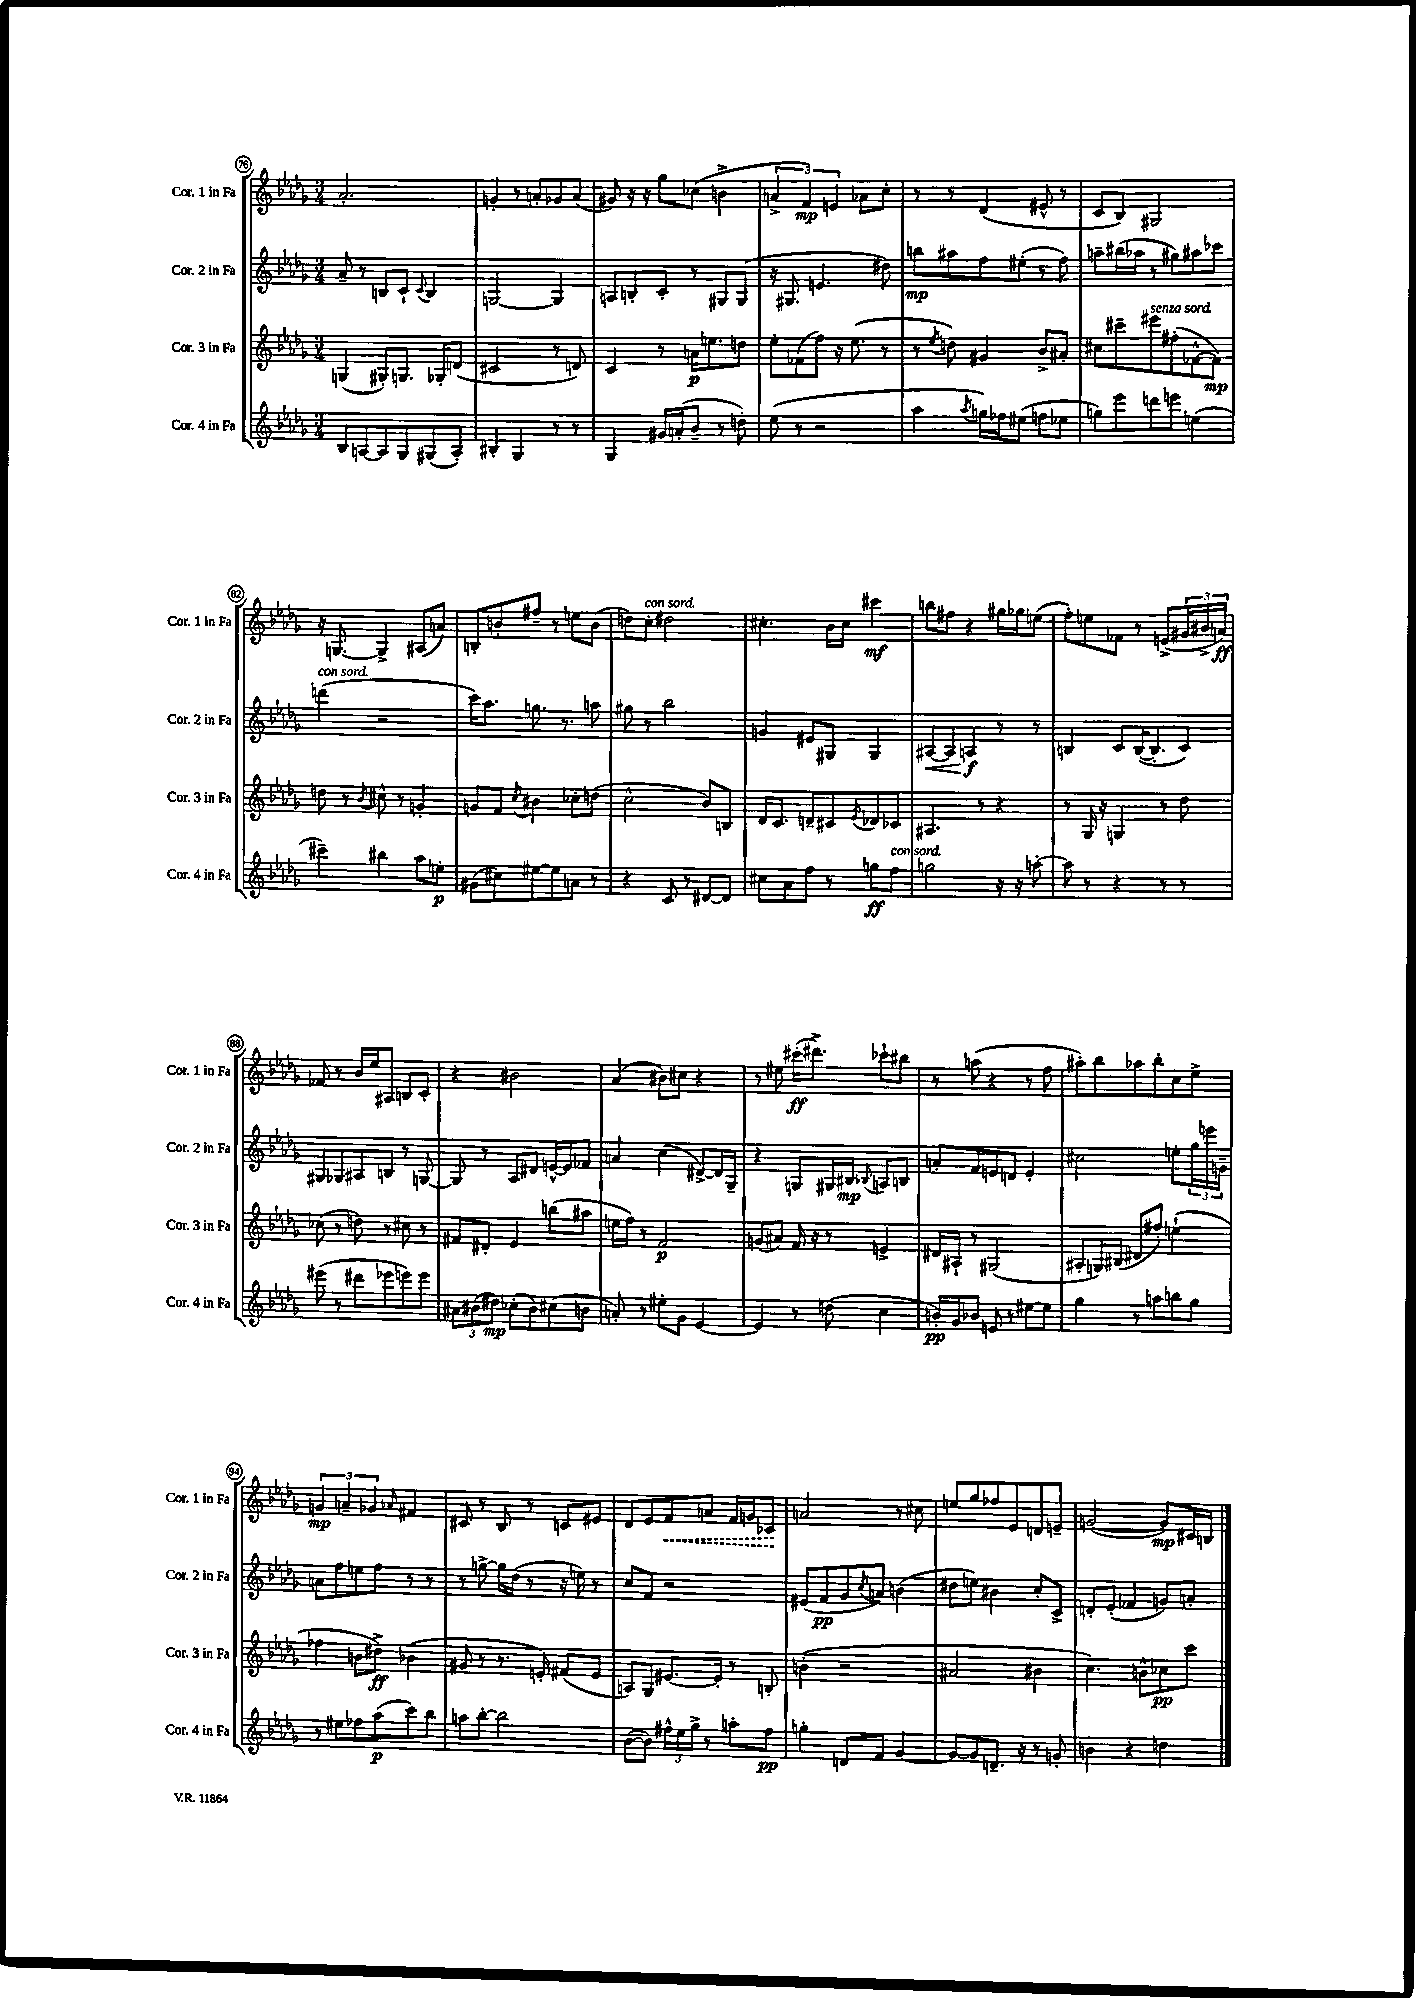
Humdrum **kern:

**kern	**kern	**kern	**kern
*staff4	*staff3	*staff2	*staff1
*clefG2	*clefG2	*clefG2	*clefG2
*k[b-e-a-d-g-]	*k[b-e-a-d-g-]	*k[b-e-a-d-g-]	*k[b-e-a-d-g-]
*M3/4	*M3/4	*M3/4	*M3/4
8B-	(4G	8a-~	2.a-'
[8A	.	8r	.
8A]	8G#')	8B	.
8G-	8.G	8c`	.
.	.	8qqc	.
(8G#	.	4B	.
.	16G-'	.	.
8A')	(8d	.	.
=	=	=	=
4B#'	2c#	[2G	4g'
4G-	.	.	8r
.	.	.	8a'
8r	8r	4G]	8g-
8r	8d)	.	(8a
=	=	=	=
4G-	4c	8A	8g#)
.	.	8B'	16r
.	.	.	16r
16g#	8r	8c'	8gg-
(16a'	.	.	.
8b-~	16a	8r	(8cc-
.	8.ee	.	.
8r	.	8G#	4b^
8dd')	8dd	(8G#	.
=	=	=	=
(8ee-	8ee-'	16r	6a^
.	.	8.G#	.
8r	(8f-	.	.
.	.	.	6f)
2r	8ff)	4.e	.
.	.	.	6e
.	16r	.	.
.	(8.ee-	.	.
.	.	.	8a-
.	8r	8dd#)	8cc'
=	=	=	=
4aa-	8r	8bb	8r
.	8qee-	.	.
.	8dd)	8aa#	8r
8qaa-	.	.	.
16gg)	4g#	8ff	(4d-
16ff-	.	.	.
(8ee#	.	(8ee#'	.
8ff	8b-^	8r	8e#^^
8ee-	8a#'	8ff)	8r
=	=	=	=
8gg)	8cc#	8aa~	8c
8eee-	8ccc#~	(16bb#	8B-)
.	.	16aa-	.
8ddd	8eee#	8r	2G#
8eee	(8ff#'	8gg#)	.
(4ee	[8f-^^	8aa#	.
.	8f-])	8ccc-	.
=	=	=	=
4ccc#~)	8dd	(4ddd	16r
.	.	.	[8.G
.	8r	.	.
.	8qb-	.	.
4bb#	8cc#^^	2r	4G^]
.	8r	.	.
8aa-	4g'	.	(8A#
8ee'	.	.	8a)
=	=	=	=
(8g#	8g	16ccc)	8B'
.	.	8.aa-	.
8cc#)	8f	.	8b'
.	8qcc	.	.
[8ee#	4b#	8.gg	8ff#~
8ee#]	.	.	8r
.	.	8.r	.
8a	8cc-'	.	8ee
8r	(8dd	8aa	(8b
=	=	=	=
4r	2cc^^	8gg#	8dd)
.	.	8r	8cc'
8c	.	2bb-	2dd#
8r	.	.	.
[8d#	8b-)	.	.
8d#]	8B	.	.
=	=	=	=
8cc#	16d-	4g	4.cc#'
.	8.c	.	.
8a-	.	.	.
8ff	8d~	8e#	.
8r	8c#	8G#	16b-
.	.	.	16cc#
.	8qe-	.	.
8gg	8d-	4G#	4ccc#
8ff	8c-	.	.
=	=	=	=
2gg	4.A#	[8A#	8bb
.	.	8A#]	8ff#
.	.	4A	4r
.	8r	.	.
16r	4r	8r	16gg#
16r	.	.	16gg-
[8aa'	.	8r	(8ee
=	=	=	=
8aa]	8r	4B	8ff')
8r	16G-	.	8ee
.	16r	.	.
4r	4G	8c	8f-
.	.	([16B	8r
.	.	8.B']	.
8r	8r	.	(8e^
8r	8dd-	8c)	24g#
.	.	.	24b#^
.	.	.	24a)
=	=	=	=
(8eee#	(8cc-	8G#	8f-
8r	8r	8G-	8r
8ddd#	8dd)	8A#	16b-
.	.	.	16ee-
8eee-	8r	8B	8A#
8eee)	8cc#	8r	8B
8eee	8r	[8G	8c'
=	=	=	=
12a#	8f#	8G]	4r
(12b#	.	.	.
.	8d#'	8r	.
12dd#)	.	.	.
(8cc-'	4e-	8A-	2b#
8b#)	.	8d#	.
(8cc#	(8bb	[16e^^	.
.	.	16e]	.
8b	8aa#	8f-	.
=	=	=	=
8a')	16ee	4a	(4a-
.	16ff)	.	.
8r	8r	.	.
8ee#'	2f	(4cc	8b#)
8g-	.	.	8cc#
[4e-	.	[8d#^)	4r
.	.	16d#]	.
.	.	16G-~	.
=	=	=	=
4e-]	(8g	4r	8r
.	8a#)	.	8ee#
8r	16f	8G	(16ccc#'
.	16r	.	8.ddd#^)
(8dd	8r	16G#	.
.	.	16B#	.
.	.	8qqB-	.
4cc	4e^	8A	8ccc-`
.	.	8B	8bb#
=	=	=	=
16b')	16d#	8a'	8r
16g-	16A#`	.	.
8b-	8r	8f	(8aa
8e	(2G#	8e	4r
8r	.	8d	.
[8ee#	.	4e'	8r
8ee#]	.	.	8ff
=	=	=	=
4gg-	8A#'	2cc#	8aa#')
.	16G)	.	8bb-
.	(16B#	.	.
8r	8d#	.	8aa-
8aa	8ff#')	.	8bb-'
8bb	(4ee`	8ee'	8cc
8gg-	.	24gg-	8ee-^
.	.	24eee	.
.	.	24g~	.
=	=	=	=
8r	4ff-	8a	6g
8ee#	.	8ff	.
.	.	.	6a~
8ff-	8b	8ee	.
.	.	.	6g-
(8aa-	8dd#^)	8ff	.
.	.	.	16qqa-
8ccc)	(4b-	8r	4f#
8bb-	.	8r	.
=	=	=	=
8aa	8g#	8r	8c#
[8bb-'	8r	[8gg^	8r
2bb-]	8.r	16gg]	8B-
.	.	(16dd-	.
.	.	8r	8r
.	16e')	.	.
.	(8f#	16r	8c
.	.	16ee)	.
.	8e	8r	8e#
=	=	=	=
([8b-	8A)	8cc	8d-
8b-])	8G-	8f	8e-
24ff#^^	[8.e#	2r	8f
24ee-	.	.	.
24gg-^	.	.	.
8r	.	.	8a
.	16e#']	.	.
8aa'	8r	.	16f
.	.	.	16g
8ff#	8B'	.	8c-
=	=	=	=
4gg'	(4b'	(8e#	2a
.	.	8f	.
8d	2r	8g-	.
.	.	8qcc	.
8f	.	8a)	.
[4g-	.	(4b	8r
.	.	.	8cc#
=	=	=	=
8g-_	2a#	8dd#	8ee
8g-]	.	8ee)	8gg-
8.d~	.	4b#	8ff-
.	.	.	8e-
16r	.	.	.
8r	4b#	8cc'	8d
8g'	.	8c^	8e~
=	=	=	=
4b	4.cc)	8d'	([2g
.	.	(8e-'	.
4r	.	4f-	.
.	8b^^	.	.
4dd	8cc-	8g)	8g])
.	8ccc	8a'	16c#
.	.	.	16B
==	==	==	==
*-	*-	*-	*-
